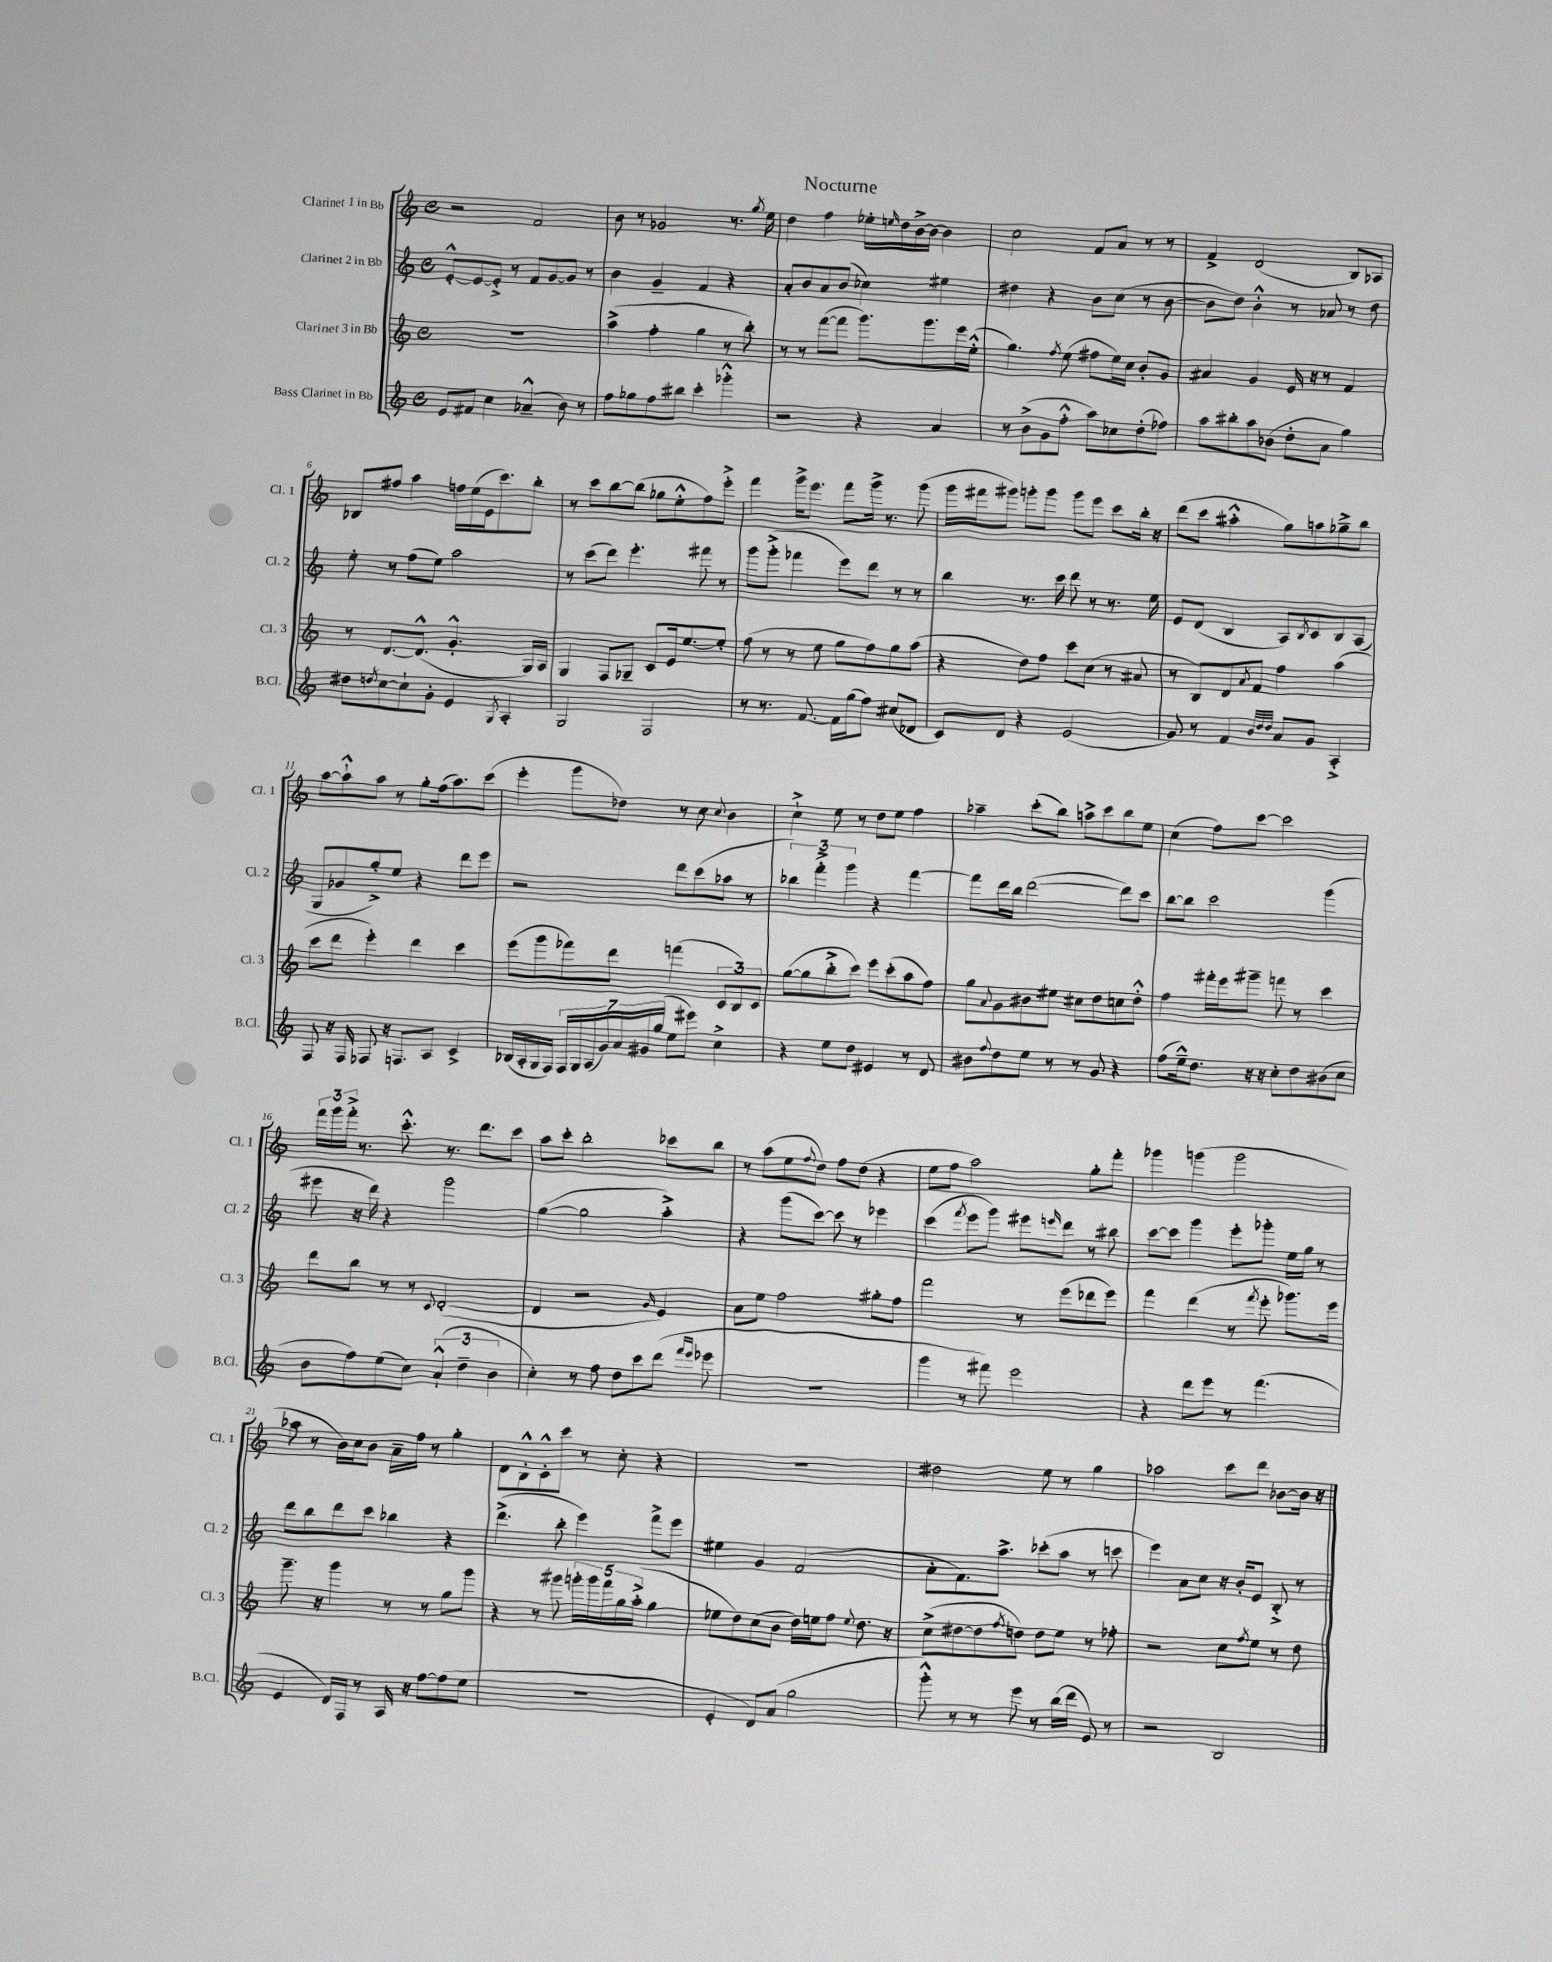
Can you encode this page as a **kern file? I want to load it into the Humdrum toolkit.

**kern	**kern	**kern	**kern
*part4	*part3	*part2	*part1
*staff4	*staff3	*staff2	*staff1
*I"Bass Clarinet in Bb	*I"Clarinet 3 in Bb	*I"Clarinet 2 in Bb	*I"Clarinet 1 in Bb
*I'B.Cl.	*I'Cl. 3	*I'Cl. 2	*I'Cl. 1
*clefG2	*clefG2	*clefG2	*clefG2
*k[]	*k[]	*k[]	*k[]
*M4/4	*M4/4	*M4/4	*M4/4
*met(c)	*met(c)	*met(c)	*met(c)
=1	=1	=1	=1
8e/L	1r	[8e'^^/L	2r
8f#X/J	.	8e/_	.
4cc\	.	8e'^/J]	.
.	.	8r	.
(4a-X~^^/	.	8f/L	2f/
.	.	[8g/	.
8b\)	.	8g/J]	.
8r	.	8r	.
=2	=2	=2	=2
8ff\L	(4aa^\	4b\	8b\
8gg-X\	.	.	8r
8ff\	4ff'\	4g~/	2g-X/
8bb#X\J	.	.	.
4ccc'\	4gg\	4f/	.
4ggg-X'^^\	8r	4r	8.r
.	8bb'\)	.	.
.	.	.	8qgg/
.	.	.	16ee\
=3	=3	=3	=3
2r	8r	8a'/L	4dd\
.	8r	8b/	.
.	([8fff\L	8a/	4ff\
.	8fff\J]	(8b/J	.
4r	8.ggg\L)	4cc-X\)	16ee-X'\LL
.	.	.	16qqeen/
.	.	.	16dd\
.	.	.	[16b^\
.	8.ggg\	.	16b\JJ_
4a/	.	4ee#X\	4b\]
.	16eee\L	.	.
.	(16ee'^^\JJ	.	.
=4	=4	=4	=4
8r	4.gg\)	4dd#X\	2cc\
(8b^\L	.	.	.
8g\	.	4r	.
.	8qff/	.	.
8ff'^^\J	(8ee\	.	.
8aa\L)	8ff#X\L	8b\L	8f/L
8cc-X\	16ee\L)	(8cc\J	8a/J
.	16cc\JJ	.	.
(8dd'\	8b'/L	8r	8r
8ff-X\J)	8g/J	[8b\	8r
=5	=5	=5	=5
8aa\L	4a#X/	8b\L]	4f^/
8bb#X'\	.	8dd\J)	.
8aa\	4g/	4b'^^\	(2d/
(8b-X\J	.	.	.
8dd'\L	16e/	8r	.
.	16r	.	.
8a\J	8r	8a-X/	.
4gg\)	4f/	8r	8B/L)
.	.	8dd\	8A-X/J
!!LO:LB:g=z
=6	=6	=6	=6
8dd#X\L	8r	8ee'\	8B-X/L
8qddn/	.	.	.
[8cc\	[8.d/L	8r	8ff#X/J
8cc`\]	.	(8ff\L	4aa\
.	(8.d^^/J]	.	.
8g'\J	.	8ee\J)	.
4e/	4.g'^^/	2aa\	16ffn\LL
.	.	.	(16ee\
.	.	.	16e\J
.	.	.	8.ccc\)
8qG/	.	.	.
4A'/	.	.	.
.	16G/LL)	.	8bb'\J
.	16A/JJ	.	.
=7	=7	=7	=7
2G/	4G/	8r	8r
.	.	(8ccc\L	8ccc\L
.	8F/L	8ddd\J)	[8bb\
.	8G-X~/J	4.eee'\	(8bb\J]
2F/	8c/L	.	8gg-X\L
.	16e/k	.	8ee'^^\
.	[8.ee/	.	.
.	.	8fff#X\	8ff\)
.	8ee'/J]	8r	8eee'^\J
=8	=8	=8	=8
8r	(8ff\	8ggg\L	4fff\
8.r	8r	(8ggg'^\J	.
.	8r	4fff-X\	16ggg^\KL
[8.f/	.	.	8.eee\J
.	8ee\	.	.
16f\LL]	8gg\L	8eee\L)	8fff\L
(16gg\J	.	.	.
8ff\J)	8ff\)	8ddd\J	16ggg^\Jk
.	.	.	8.r
(8cc#X/L	8gg\	8r	.
8d-X/J	(8aa\J	8r	(8ggg\
=9	=9	=9	=9
8c/L)	4r	4bb\	16ggg\LL
.	.	.	16fff#X\J
8d/J	.	.	8ggg#X\J)
4r	8dd\L)	8.r	8gggn'\L
.	8ff\J	.	8ggg\J
.	.	16ccc\	.
(2e/	8ccc\L	8ddd\	8ggg\L
.	(8cc\J	8r	8eee\J
.	8r	8.r	8ccc\L
.	8a#X/	.	16bb'\Jk
.	.	16ee\	16r
=10	=10	=10	=10
8g/)	8r	8e/L	(8ddd\L
8r	8B/L)	(8d/J	8ccc\J
4f/	8d/	4B/	4aa#X'^^\
.	8qa/	.	.
.	8f/J	.	.
32qqb/LLL	.	.	.
32qqdd/	.	.	.
32qqdd/JJJ	.	.	.
8a/L	4ff\	8A/L)	8gg\L)
.	.	8qB/	.
8g/J	.	8c/	8aan\
4A'^/	(4aa\	8B/	8gg-X~^\
.	.	(8A/J	8bb\J
!!LO:LB:g=z
=11	=11	=11	=11
8F/	8ccc\L	8G/L	[8aa\L
16r	8ddd\J	8g-X/	8aa`^^\]
16F/	.	.	.
8F-X/	4eee'\)	8gg'^/)	8aa\J
16r	.	8ee/J	8r
8.Fn/L	.	.	.
.	4ddd\	4r	8gg'\L
8A/J	.	.	(16ff\k
.	.	.	8.aa\)
4c^/	4ccc\	8ddd\L	.
.	.	8eee\J	(8ccc\J
=12	=12	=12	=12
(16B-X/LL	(8eee\L	2r	4eee'\
16A'/	.	.	.
16G/	8ggg\	.	.
16F/JJ)	.	.	.
28F/LL	8fff-X\)	.	8ggg\L
28G/	.	.	.
(28A/	.	.	.
28g/)	.	.	.
.	8ddd\J	.	8dd-X\J)
28a/	.	.	.
28g#X/	.	.	.
(28gg/JJ	.	.	.
8ee\L	(4fffn\	8ddd\L	8r
8eee#X\J)	.	(8ccc\	8cc\
.	.	.	8qqcc/
4cc^\	12c/L	8aa-X\J	4b\
.	12B/)	.	.
.	.	8r	.
.	12c/J	.	.
=13	=13	=13	=13
4r	([8gg\L	6bb-X\)	4cc`^\
.	8gg\]	.	.
.	.	6fff'^\	.
8ee\L	8bb'^\	.	8ee\
.	.	6ggg\	.
8dd\J	8ccc\J)	.	8r
4e#X/	8eee\L	4r	8dd\L
.	(8ccc'\	.	8ee\J
8r	8aa\	[4fff\	4ff\
8d/	8ff\J)	.	.
=14	=14	=14	=14
8b#X\L	8gg\L	8fff\L]	4aa-X~\
8qqff/	8qqa/	.	.
8dd\	8g\	16ddd\L	.
.	.	16bb\JJ	.
8ee\J	8b#X\	([2ddd\	(8ccc'\L
8r	8ee#X\J	.	8bb\J)
8r	8cc#X\L	.	8aan^\L
8g/	8dd\	.	8ccc\
4r	8ccn\	8ddd\L])	8bb\
.	8dd'^^\J	8ccc\J	8ee\J
=15	=15	=15	=15
(8ff\L	4ff\	[8bb\L	(4cc\
16ee~^^\k)	.	8bb\J]	.
8.dd\J	.	.	.
.	16fff#X'\LL	2ccc\	8ff\L)
.	16eee\J	.	.
16r	8ggg#X~\J	.	[8ccc\J
16r	.	.	.
8cc'\L	8fffn\	.	2ccc\]
8dd\	8r	.	.
(8b#X\	4ccc\	(4ggg\	.
8cc\J	.	.	.
!!LO:LB:g=z
=16	=16	=16	=16
8b\L	8ddd\L	8eee#X\	24fff\LL
.	.	.	24ggg\
.	.	.	24fff'^\JJ
8ff\)	8bb\J	16r	8.r
.	.	16ddd\)	.
(8ee\	8r	4r	.
.	.	.	8.ccc'^^\
8cc\J)	8r	.	.
.	8qqc/	.	.
(6a`^^/	([2d'/	2ggg\	8.r
6dd~\	.	.	.
.	.	.	8.ddd\L
6b\	.	.	.
.	.	.	8ccc\J
=17	=17	=17	=17
4cc'\)	4d/]	([4gg\	8aa\L
.	.	.	8ccc'\J
8r	2r	2gg\]	2bb'\
8ff\	.	.	.
8dd\L	.	.	.
8ccc\	.	.	.
.	16qqg/	.	.
(8ddd\J	4e/)	4aa'^\)	8ccc-X\L
16qqfff/LL	.	.	.
16qqeee/JJ	.	.	.
8eee-X\	.	.	8bb\J
=18	=18	=18	=18
1r	8a\L	4r	8r
.	8ee\J	.	(8aa\L
.	2ff\	(8ggg\L	8ee\
.	.	.	8qqff/
.	.	[8ccc\J)	8dd\J)
.	.	8ccc\]	8ff\L
.	.	8r	(8dd\J
.	8gg#X'\L	4eee-X\	4r
.	8ff\J	.	.
=19	=19	=19	=19
4ggg\	2fff\	(4ccc\	8ee\L
.	.	.	8ff\J
.	.	8qfff/	.
8r	.	8eee\L	2aa\)
8fff#X\)	.	8ggg\J)	.
2eee\	8r	8eee#X\L	.
.	.	16qqeeen/	.
.	(8eee\L	8ddd\J	.
.	8ddd-X\	8r	8gg'\L
.	8eee\J)	8bb#X\	8fff'\J
=20	=20	=20	=20
4r	4fff\	[8ccc\L	4ggg-X\
.	.	8ccc\J]	.
8ddd\L	(4ddd\	4ggg\	(4gggn\
8eee\J	.	.	.
8r	8r	8eee'\L	2ggg\
.	8qfff/	.	.
(4.fff\	8eee'\	8ggg-X'\J	.
.	8.ggg-X\L)	16ee\LL	.
.	.	16gg\JJ	.
.	.	8r	.
.	16eee\Jk	.	.
!!LO:LB:g=z
=21	=21	=21	=21
4e/	8.ggg~\	8ddd\L	8aa-X\
.	.	8bb\	8r
.	16r	.	.
16d/LL)	4ggg\	8ddd\	16b\LL)
16F/JJ	.	.	16cc\J
8r	.	8ccc\J	8b\J
16A/	8r	4bb-X\	16a~\LL
16r	.	.	16ff\JJ
[8ff\L	8r	.	8r
(8ff\]	8gg\L	4r	4gg'\
8ee\J	8ggg\J	.	.
=22	=22	=22	=22
1r	4r	(4.ddd^\	8d\L
.	.	.	8B'^^\
.	8r	.	8c'^^\
.	8ggg#X\	8bb'\	8ccc\J
.	20gggn'\LL	4eee\)	8r
.	20ggg\	.	.
.	20fff\	.	.
.	.	.	8cc'\
.	20gg\	.	.
.	(20aa'^\JJ	.	.
.	4gg\	8fff^\L	4r
.	.	8eee\J	.
=23	=23	=23	=23
4e'/	8ee-X\L	4ee#X\	1r
.	8dd\)	.	.
8d/L)	(8cc\	4g/	.
(8a/J	8b\J	.	.
2gg\	16dd\LL)	(2f/	.
.	16een\J	.	.
.	8ff\J	.	.
.	8qqee/	.	.
.	8.dd\	.	.
.	16r	.	.
=24	=24	=24	=24
8ggg'^^\)	(8cc^\L	8a'\L	2dd#X\
8r	[8dd#X\	8.f\)	.
8r	8dd#\]	.	.
.	.	8.aa^\J	.
.	8qff/	.	.
8eee\	8ddn\J)	.	.
8r	8dd\L	(8ccc-X'\L	8ee\
(16bb\LL	8ee\J	8aa\J	8r
16ddd\JJ	.	.	.
8e/)	8r	8r	4gg\
8r	8ff-X'\	8cccn\	.
=25	=25	=25	=25
2r	2r	4eee\)	2aa-X\
.	.	8a\L	.
.	.	8cc\J	.
2B/	8cc\L	16r	8ccc\L
.	.	16b'/KL	.
.	8qff/	.	.
.	8ee\J	8e/J	8ddd\J
.	8r	8B'^/	[8b-X\L
.	8dd\	8r	16b-\Jk]
.	.	.	16r
==	==	==	==
*-	*-	*-	*-
